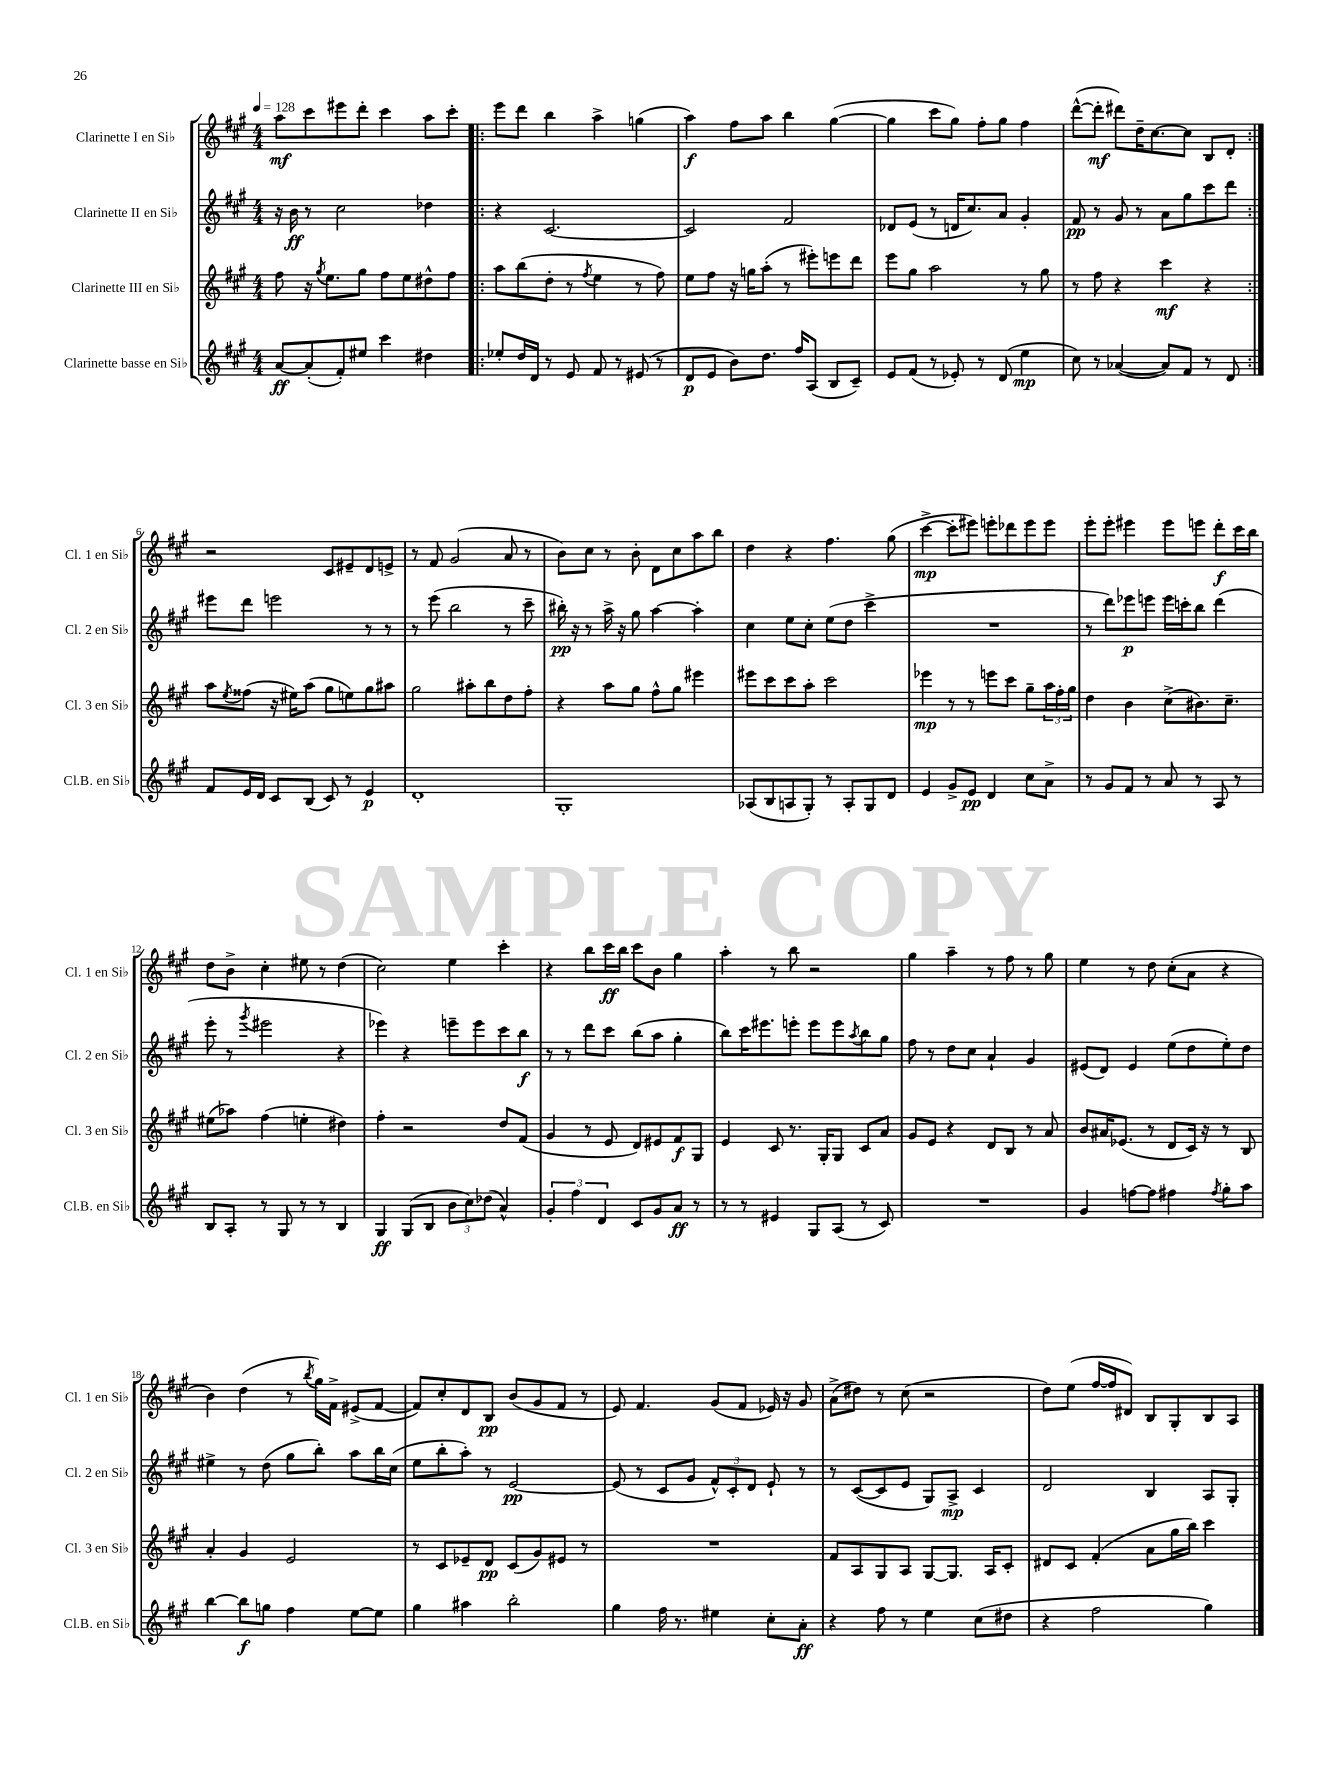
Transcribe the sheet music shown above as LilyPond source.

<<
\new StaffGroup <<
\new Staff = "s0" \with { instrumentName = "Clarinette I en Sib" shortInstrumentName = "Cl. 1 en Sib" } {
    \clef treble \key a \major \numericTimeSignature \time 4/4 \tempo 4 = 128
    a''8\mf cis'''8 eis'''8 d'''8-. cis'''4 a''8 cis'''8-. |
    \repeat volta 2 { e'''8 d'''8 b''4 a''4-> g''4( |
    a''4\f) fis''8 a''8 b''4 gis''4~( |
    gis''4 cis'''8 gis''8) fis''8-. gis''8 fis''4 |
    d'''8~-^( d'''8-.\mf dis'''8) d''16-- cis''8.~ cis''8 b8 d'8-. | }
    r2 cis'8 eis'8-- d'8 e'8-> |
    r8 fis'8 gis'2( a'8 r8 |
    b'8) cis''8 r8 b'8-. d'8 cis''8 a''8 b''8 |
    d''4 r4 fis''4. gis''8( |
    cis'''4~->\mp cis'''8-. eis'''8) e'''8-. des'''8 e'''8 e'''8 |
    e'''8-. e'''8-. eis'''4 eis'''8 e'''8 d'''8-.\f cis'''16 b''16 |
    d''8 b'8-> cis''4-. eis''8 r8 d''4( |
    cis''2) e''4 cis'''4-. |
    r4 b''8 cis'''16\ff b''16 cis'''8 b'8 gis''4 |
    a''4-. r8 b''8 r2 |
    gis''4 a''4-- r8 fis''8 r8 gis''8 |
    e''4 r8 d''8 cis''8-.( a'8 r4 |
    b'4) d''4( r8 \acciaccatura { b''8 } gis''16) fis'16-> eis'8->( fis'8~ |
    fis'8) cis''8-. d'8 b8\pp b'8( gis'8 fis'8 r8 |
    e'8) fis'4. gis'8( fis'8 ees'16) r16 gis'8 |
    a'8->( dis''8) r8 cis''8( r2 |
    d''8) e''8( fis''16~ fis''16 dis'8) b8 gis8-. b8 a8 \bar "|." |
}
\new Staff = "s1" \with { instrumentName = "Clarinette II en Sib" shortInstrumentName = "Cl. 2 en Sib" } {
    \clef treble \key a \major \numericTimeSignature \time 4/4
    r16 b'16\ff r8 cis''2 des''4 |
    \repeat volta 2 { r4 cis'2.~ |
    cis'2 fis'2 |
    des'8 e'8( r8 d'16 cis''8.) a'8 gis'4-. |
    fis'8\pp r8 gis'8 r8 a'8 gis''8 cis'''8 d'''8 | }
    eis'''8 d'''8 e'''2 r8 r8 |
    r8 e'''8( b''2 r8 cis'''8-- |
    bis''16-.\pp) r16 r8 a''16-> r16 gis''8 a''4~ a''4-. |
    cis''4 e''8 cis''8-. e''8( d''8 cis'''4-> |
    R1 |
    r8 d'''8) ees'''8\p e'''8 e'''16 c'''16-. b''8 d'''4( |
    e'''8-. r8 \acciaccatura { gis'''8 } eis'''2 r4 |
    ees'''4) r4 e'''8-- e'''8 cis'''8 b''8\f |
    r8 r8 d'''8 cis'''8 b''8( a''8 gis''4-. |
    b''8) cis'''16 eis'''8. e'''8-. e'''8 e'''8 \acciaccatura { a''8 } b''8 gis''8 |
    fis''8 r8 d''8 cis''8 a'4-! gis'4 |
    eis'8( d'8) eis'4 e''8( d''8 e''8-.) d''8 |
    eis''4-> r8 d''8( gis''8 b''8-.) a''8 b''16 cis''16( |
    e''8 b''8-. a''8-.) r8 e'2~\pp |
    e'8( r8 cis'8 gis'8 \tuplet 3/2 { fis'8-^) cis'8-. d'8 } e'8-! r8 |
    r8 cis'8~( cis'8 e'8 gis8) a8->\mp cis'4 |
    d'2 b4 a8 gis8-. \bar "|." |
}
\new Staff = "s2" \with { instrumentName = "Clarinette III en Sib" shortInstrumentName = "Cl. 3 en Sib" } {
    \clef treble \key a \major \numericTimeSignature \time 4/4
    fis''8 r16 \acciaccatura { gis''8 } e''8. gis''8 fis''8 e''8 dis''8-^ fis''8 |
    \repeat volta 2 { a''8 b''8( d''8-. r8 \acciaccatura { fis''8 } e''4 r8 fis''8) |
    e''8 fis''8 r16 g''16 a''8-.( r8 eis'''8-.) e'''8 d'''8 |
    e'''8 gis''8 a''2 r8 gis''8 |
    r8 fis''8 r4 cis'''4\mf r4 | }
    a''8 \acciaccatura { e''8 } fisis''8( r16 eis''16) a''8( gis''8 e''8) gis''8 ais''8 |
    gis''2 ais''8-. b''8 d''8 fis''8-. |
    r4 a''8 gis''8 fis''8-^ gis''8 eis'''4 |
    eis'''8 cis'''8 cis'''8 a''8-. cis'''2 |
    ees'''4\mp r8 r8 e'''8 cis'''8 gis''8-- \tuplet 3/2 { a''16 fis''16-. gis''16 } |
    d''4 b'4 cis''8->( bis'8.) cis''8.-- |
    eis''8( aes''8) fis''4( e''4-. dis''4) |
    fis''4-. r2 d''8 fis'8( |
    gis'4 r8 e'8 d'8) eis'8 fis'8\f gis8 |
    e'4 cis'8 r8. gis16-. gis8 cis'8 a'8 |
    gis'8 e'8 r4 d'8 b8 r8 a'8 |
    b'8 ais'16 ees'8.( r8 d'8 cis'16) r16 r8 b8 |
    a'4-. gis'4 e'2 |
    r8 cis'8 ees'8-- d'8\pp cis'8( gis'8) eis'8 r8 |
    R1 |
    fis'8 a8 gis8 a8 gis8~ gis8. a16 cis'8-. |
    dis'8 cis'8 fis'4-.( a'8 gis''16 b''16) cis'''4 \bar "|." |
}
\new Staff = "s3" \with { instrumentName = "Clarinette basse en Sib" shortInstrumentName = "Cl.B. en Sib" } {
    \clef treble \key a \major \numericTimeSignature \time 4/4
    a'8~\ff a'8-.( fis'8-.) eis''8 cis'''4 dis''4 |
    \repeat volta 2 { ees''8-. d''16 d'16 r8 e'8 fis'8 r8 eis'8( r8 |
    d'8\p e'8 b'8) d''8. fis''16 a8( b8 cis'8--) |
    e'8 fis'8( r8 ees'8-.) r8 d'8( e''4\mp |
    cis''8) r8 aes'4~( aes'8) fis'8 r8 d'8 | }
    fis'8 e'16 d'16 cis'8 b8( cis'8) r8 e'4\p |
    d'1-. |
    gis1-. |
    aes8( b8 a8 gis8-.) r8 a8-. gis8 d'8 |
    e'4 gis'8-> e'8\pp d'4 cis''8 a'8-> |
    r8 gis'8 fis'8 r8 a'8 r8 a8 r8 |
    b8 a8-. r8 gis8 r8 r8 b4 |
    gis4\ff gis8( b8 \tuplet 3/2 { b'8 cis''8) des''8( } a'4-^) |
    \tuplet 3/2 { gis'4-. fis''4 d'4 } cis'8 gis'8 a'8\ff r8 |
    r8 r8 eis'4 gis8 a8( r8 cis'8) |
    R1 |
    gis'4 f''8~ f''8 fis''4 \acciaccatura { fis''8 } gis''8-. a''8 |
    b''4~ b''8\f g''8 fis''4 e''8~ e''8 |
    gis''4 ais''4 b''2-. |
    gis''4 fis''16 r8. eis''4 cis''8-. a'8-.\ff |
    r4 fis''8 r8 e''4 cis''8( dis''8 |
    r4 fis''2 gis''4) \bar "|." |
}
>>
>>
